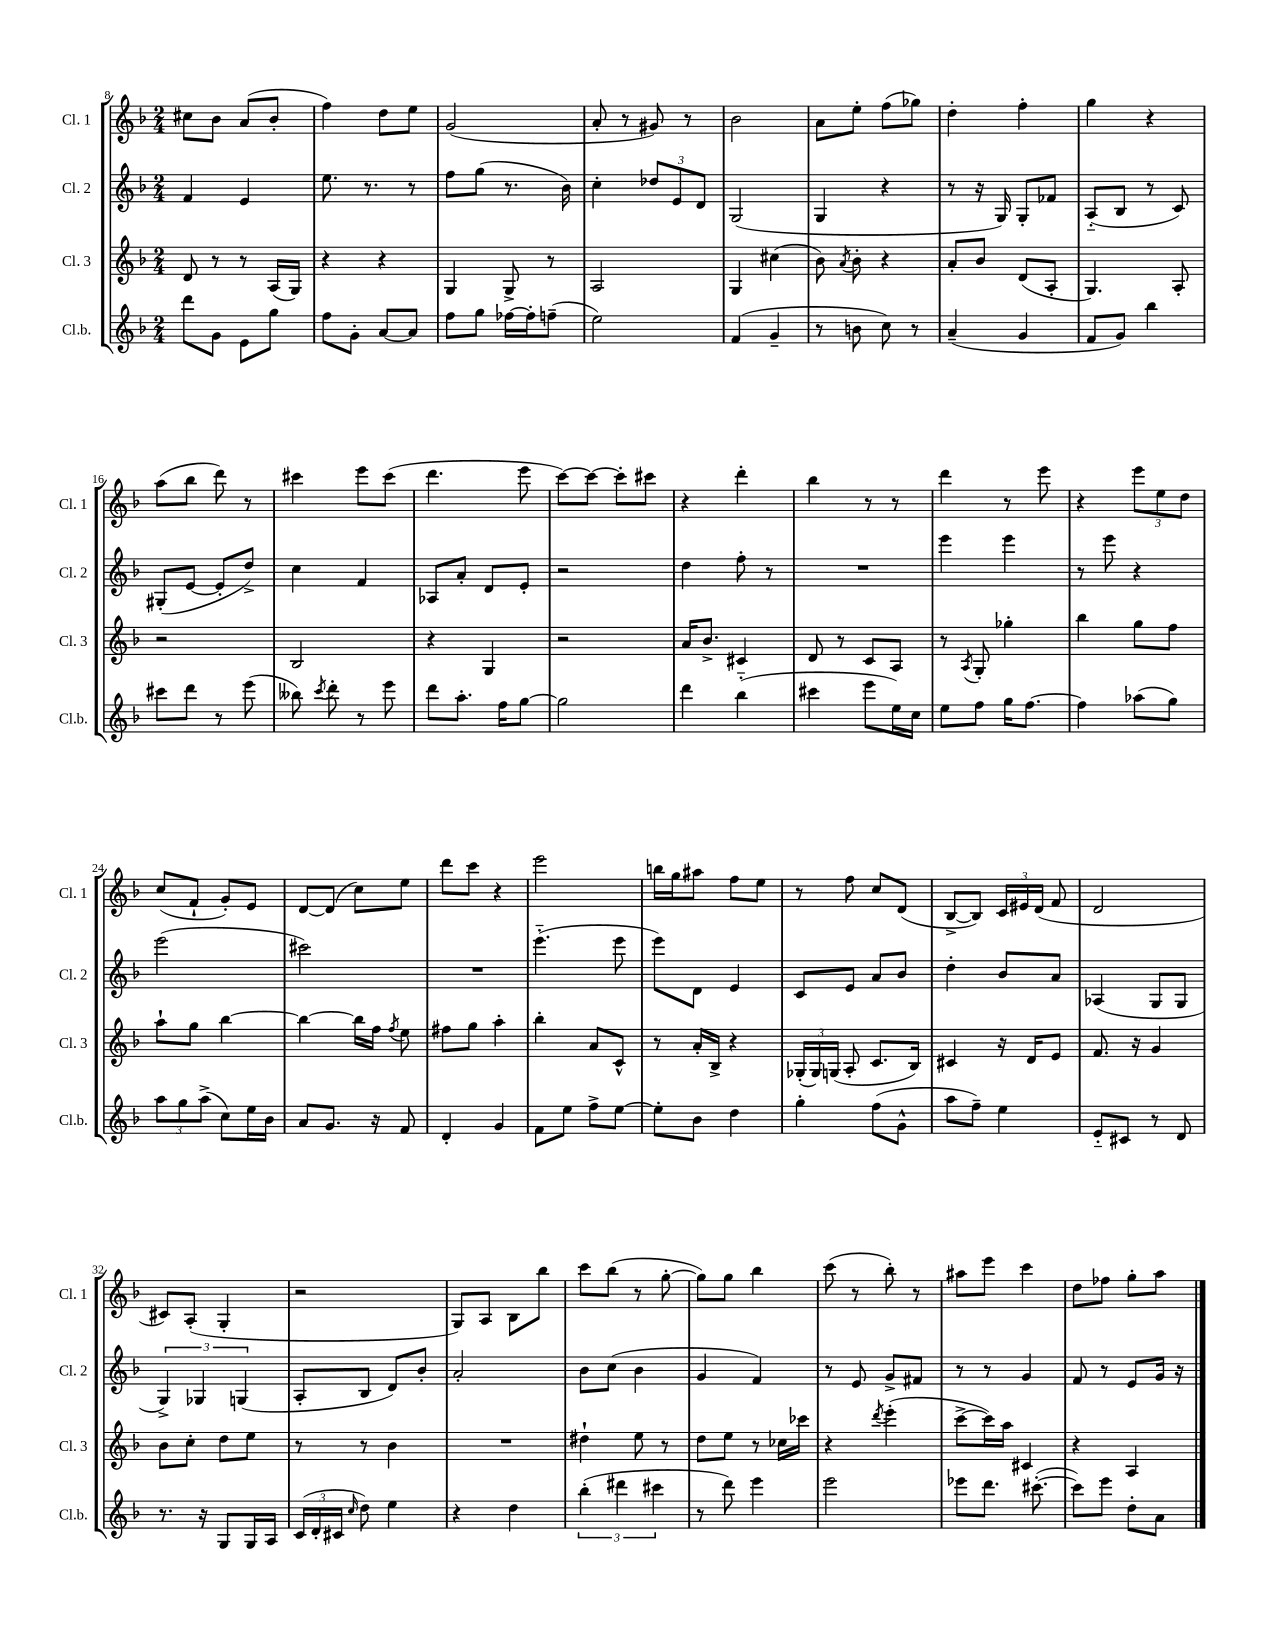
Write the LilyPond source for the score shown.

<<
\new StaffGroup <<
\new Staff = "s0" \with { instrumentName = "Cl. 1" shortInstrumentName = "Cl. 1" } {
    \clef treble \key f \major \numericTimeSignature \time 2/4
    \autoBeamOff cis''8[ bes'8] a'8[( bes'8]-. |
    f''4) d''8[ e''8] |
    g'2( |
    a'8-. r8 gis'8) r8 |
    bes'2 |
    a'8[ e''8]-. f''8[( ges''8]) |
    d''4-. f''4-. |
    g''4 r4 |
    a''8[( bes''8] d'''8) r8 |
    cis'''4 e'''8[ cis'''8]( |
    d'''4. e'''8 |
    c'''8[~) c'''8]~ c'''8[-. cis'''8] |
    r4 d'''4-. |
    bes''4 r8 r8 |
    d'''4 r8 e'''8 |
    r4 \tuplet 3/2 { e'''8[ e''8 d''8] } |
    c''8[( f'8]-! g'8[-.) e'8] |
    d'8[~ d'8]( c''8[) e''8] |
    d'''8[ c'''8] r4 |
    e'''2 |
    b''16[ g''16 ais''8] f''8[ e''8] |
    r8 f''8 c''8[ d'8]( |
    bes8[~-> bes8]) \tuplet 3/2 { c'16[ eis'16 d'16]( } f'8 |
    d'2 |
    cis'8[) a8]-.( g4-. |
    r2 |
    g8[) a8] bes8[ bes''8] |
    c'''8[ bes''8]( r8 g''8~-. |
    g''8[) g''8] bes''4 |
    c'''8( r8 bes''8-.) r8 |
    ais''8[ e'''8] c'''4 |
    d''8[ fes''8] g''8[-. a''8] \bar "|." |
}
\new Staff = "s1" \with { instrumentName = "Cl. 2" shortInstrumentName = "Cl. 2" } {
    \clef treble \key f \major \numericTimeSignature \time 2/4
    \autoBeamOff f'4 e'4 |
    e''8. r8. r8 |
    f''8[ g''8]( r8. bes'16) |
    c''4-. \tuplet 3/2 { des''8[ e'8 d'8] } |
    g2( |
    g4 r4 |
    r8 r16 g16) g8[-. fes'8] |
    a8[-_( bes8] r8 c'8) |
    gis8[-.( e'8]~ e'8[-. d''8]->) |
    c''4 f'4 |
    aes8[ a'8]-. d'8[ e'8]-. |
    r2 |
    d''4 f''8-. r8 |
    R2 |
    e'''4 e'''4 |
    r8 e'''8 r4 |
    e'''2( |
    cis'''2) |
    R2 |
    e'''4.-_( e'''8 |
    e'''8[) d'8] e'4 |
    c'8[ e'8] a'8[ bes'8] |
    d''4-. bes'8[ a'8] |
    aes4( g8[ g8] |
    \tuplet 3/2 { g4->) ges4 g4( } |
    a8[-. bes8] d'8[) bes'8]-. |
    a'2-. |
    bes'8[ c''8]( bes'4 |
    g'4 f'4) |
    r8 e'8 g'8[-> fis'8] |
    r8 r8 g'4 |
    f'8 r8 e'8[ g'16] r16 \bar "|." |
}
\new Staff = "s2" \with { instrumentName = "Cl. 3" shortInstrumentName = "Cl. 3" } {
    \clef treble \key f \major \numericTimeSignature \time 2/4
    \autoBeamOff d'8 r8 r8 a16[( g16]) |
    r4 r4 |
    g4 g8-> r8 |
    a2 |
    g4 cis''4( |
    bes'8) \acciaccatura { a'8 } bes'8-. r4 |
    a'8[-. bes'8] d'8[( a8]-. |
    g4.) a8-. |
    r2 |
    bes2 |
    r4 g4 |
    r2 |
    a'16[ bes'8.]-> cis'4 |
    d'8 r8 c'8[ a8] |
    r8 \acciaccatura { a8 } g8-. ges''4-. |
    bes''4 g''8[ f''8] |
    a''8[-! g''8] bes''4~ |
    bes''4~ bes''16[ f''16] \acciaccatura { f''8 } e''8 |
    fis''8[ g''8] a''4-. |
    bes''4-. a'8[ c'8]-^ |
    r8 a'16[-. bes16]-> r4 |
    \tuplet 3/2 { ges16[-.( ges16) g16]( } a8-. c'8.[ bes16]) |
    cis'4 r16 d'16[ e'8] |
    f'8. r16 g'4 |
    bes'8[ c''8]-. d''8[ e''8] |
    r8 r8 bes'4 |
    R2 |
    dis''4-! e''8 r8 |
    d''8[ e''8] r8 ces''16[ ces'''16] |
    r4 \acciaccatura { d'''8 } e'''4-.( |
    c'''8[~-> c'''16) a''16] cis'4 |
    r4 a4 \bar "|." |
}
\new Staff = "s3" \with { instrumentName = "Cl.b." shortInstrumentName = "Cl.b." } {
    \clef treble \key f \major \numericTimeSignature \time 2/4
    \autoBeamOff d'''8[ g'8] e'8[ g''8] |
    f''8[ g'8]-. a'8[~ a'8] |
    f''8[ g''8] fes''16[~ fes''16-. f''8]--( |
    e''2) |
    f'4( g'4-- |
    r8 b'8 c''8) r8 |
    a'4--( g'4 |
    f'8[ g'8]) bes''4 |
    cis'''8[ d'''8] r8 e'''8( |
    beses''8) \acciaccatura { c'''8 } d'''8-. r8 e'''8 |
    d'''8[ a''8.]-. f''16[ g''8]~ |
    g''2 |
    d'''4 bes''4-_( |
    cis'''4 e'''8[ e''16) c''16] |
    e''8[ f''8] g''16[ f''8.]~ |
    f''4 aes''8[( g''8]) |
    \tuplet 3/2 { a''8[ g''8 a''8]->( } c''8[) e''16 bes'16] |
    a'8[ g'8.] r16 f'8 |
    d'4-. g'4 |
    f'8[ e''8] f''8[-> e''8]~ |
    e''8[-. bes'8] d''4 |
    g''4-. f''8[( g'8]-^ |
    a''8[ f''8]--) e''4 |
    e'8[-_ cis'8] r8 d'8 |
    r8. r16 g8[ g16 a16] |
    \tuplet 3/2 { c'16[( d'16-. cis'16] } \grace { c''16 } d''8) e''4 |
    r4 d''4 |
    \tuplet 3/2 { bes''4-.( dis'''4 cis'''4 } |
    r8 d'''8) e'''4 |
    e'''2 |
    ees'''8[ d'''8.] cis'''8.~-.( |
    cis'''8[) e'''8] d''8[-. a'8] \bar "|." |
}
>>
>>
\layout { \context { \Score currentBarNumber = #8 } }
